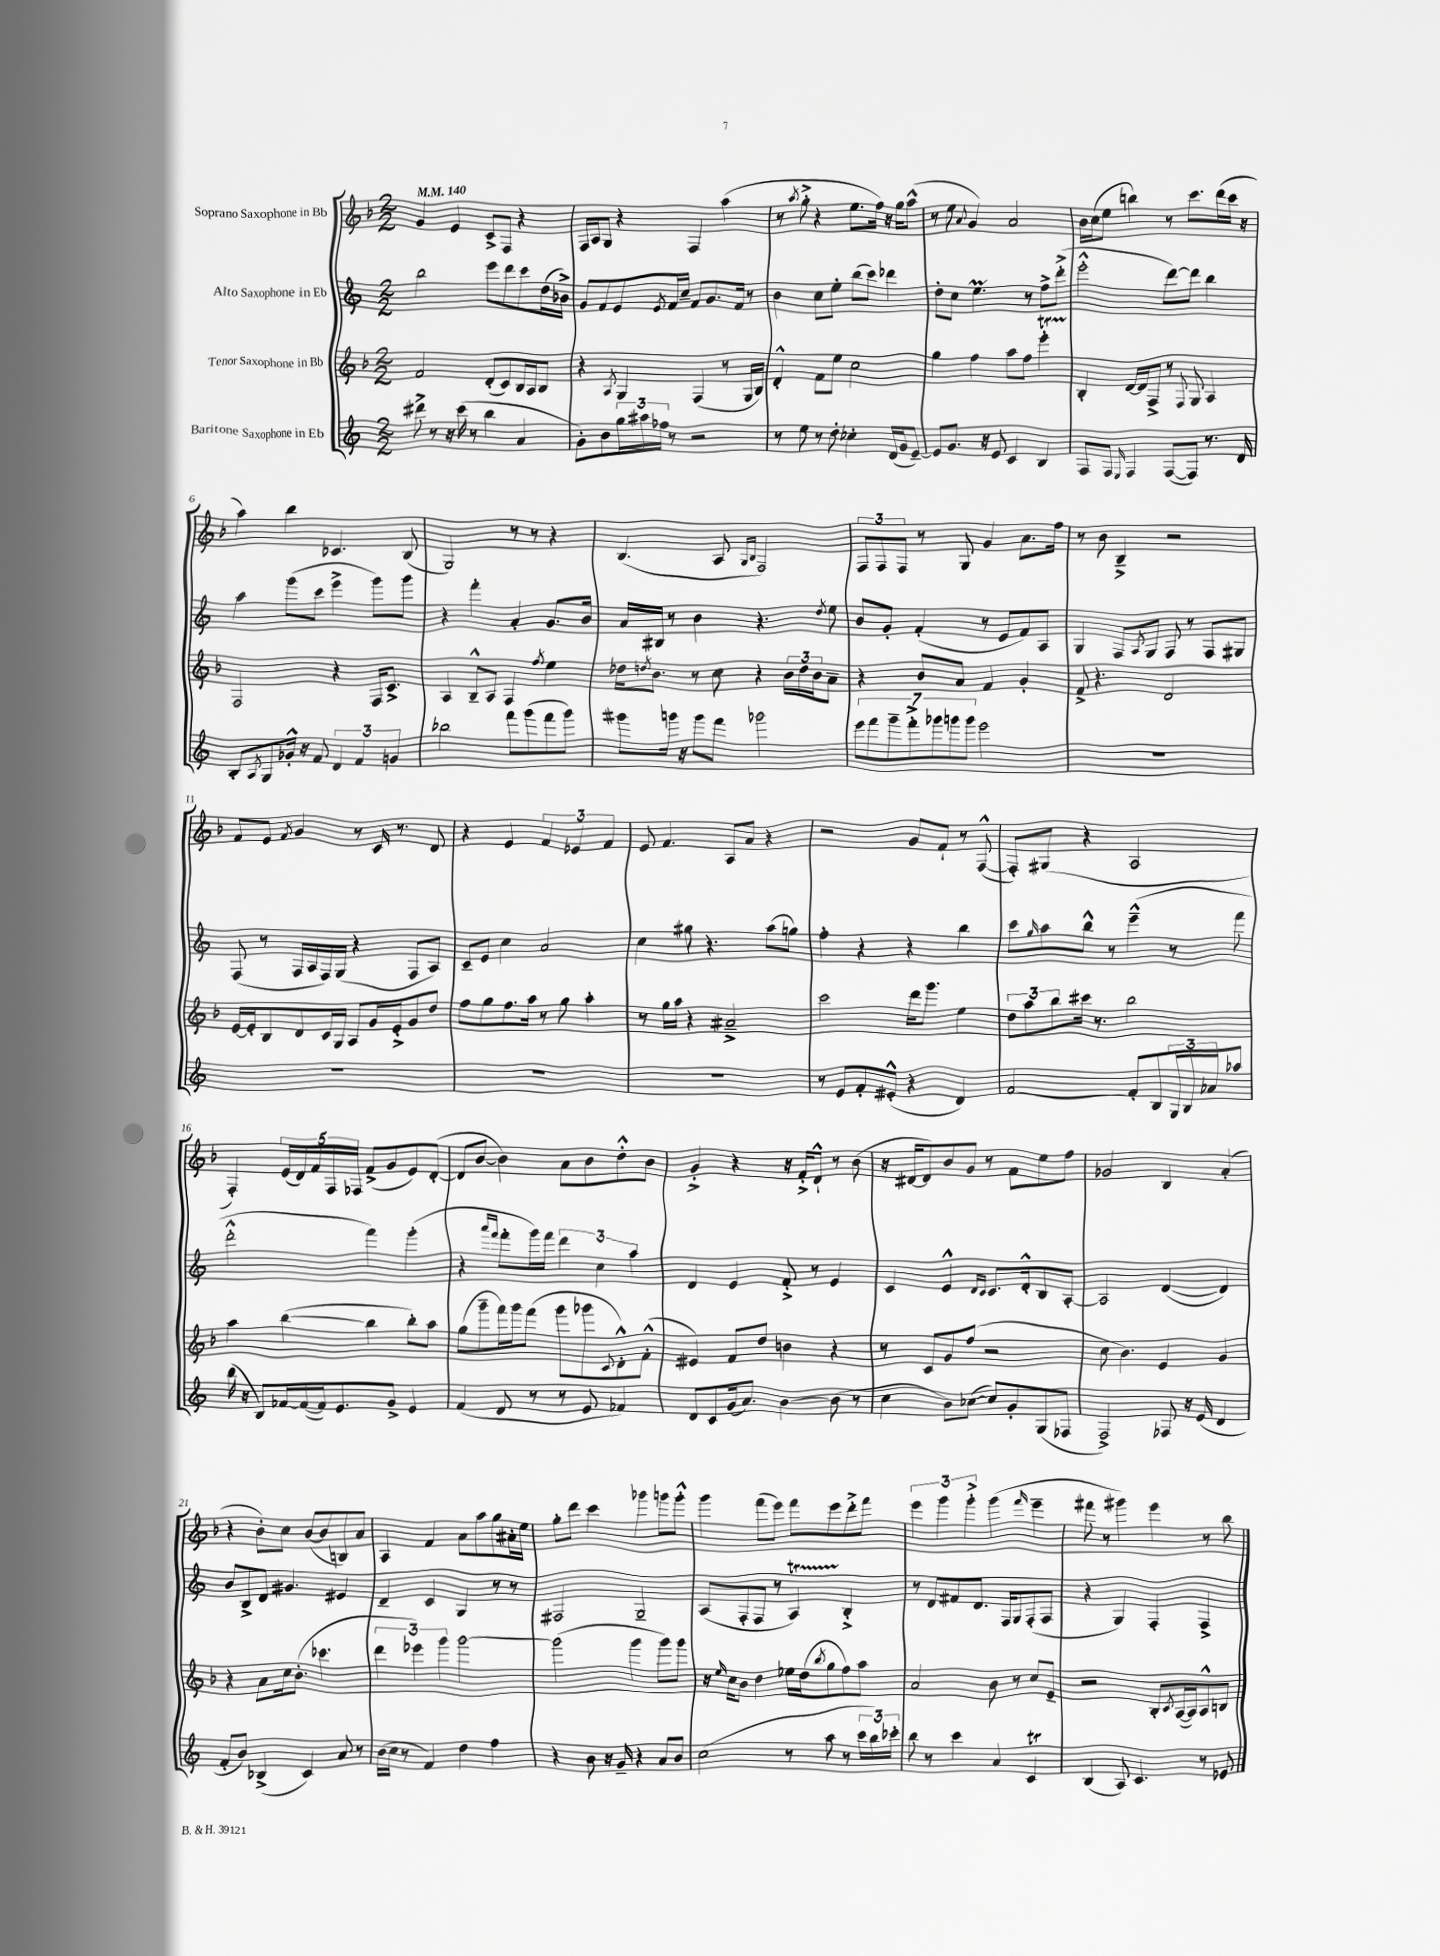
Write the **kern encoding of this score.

**kern	**kern	**kern	**kern
*part4	*part3	*part2	*part1
*staff4	*staff3	*staff2	*staff1
*I"Baritone Saxophone in Eb	*I"Tenor Saxophone in Bb	*I"Alto Saxophone in Eb	*I"Soprano Saxophone in Bb
*clefG2	*clefG2	*clefG2	*clefG2
*k[]	*k[b-]	*k[]	*k[b-]
*M2/2	*M2/2	*M2/2	*M2/2
*MM140	*MM140	*MM140	*MM140
=1	=1	=1	=1
8ddd#X^\	2f/	2bb\	4g/
8r	.	.	.
16r	.	.	4e/
(16ccc\	.	.	.
8r	.	.	.
4bb\	(8d'/L	8eee\L	8c^/L
.	8c/)	8ddd\	8F/J
4a/	16B-/L	8ccc\	4r
.	16A/J	.	.
.	8B-/J	(16dd\L	.
.	.	16b-X^\JJ)	.
=2	=2	=2	=2
8g'\L)	4r	8g/L	16F/LL
.	.	.	16A/J
8b\	.	8f/	8G/J
.	8qA/	.	.
24gg\L	4G/	8e/	4r
24aa#X\	.	.	.
24ff-X\JJ	.	.	.
.	.	8qe/	.
8r	.	16f/L	.
.	.	16cc~/JJ	.
2r	(4F/	8f/L	4F/
.	.	8.g/	.
.	8r	.	(4aa\
.	.	16f/Jk	.
.	16G/LL	8r	.
.	16B-/JJ)	.	.
=3	=3	=3	=3
8r	4d'^^/	4b\	8r
.	.	.	8qaa/
8ee\	.	.	8gg'^\
8r	8f\L	8cc\L	4r
8dd'\	8ee\J	8ee'\J	.
4cc-X'\	2cc\	(8bb\L	8.ee\L
.	.	8ccc\J)	.
.	.	.	16ff\Jk)
(16d/LL	.	4ddd-X\	16r
16g/J	.	.	16gg\KL
[8e~/J)	.	.	(8aa^^\J
=4	=4	=4	=4
8e/L]	4gg\	8dd'\L	8r
8.g/J	.	8cc\J	8ee\
.	.	.	8qqa/
.	4ff\	4.eem\	4g/)
16r	.	.	.
8e/	.	.	.
4c/	8aa\L	.	2a/
.	8ff\J	8r	.
4B/	4eeet'\	8ff^\L	.
.	.	(8ddd'^\J	.
=5	=5	=5	=5
8F/L	4B-'/	2eee'^^\	16b-\LL
.	.	.	(16cc\J
8F/J	.	.	8ee\J
16qqE/	.	.	.
4F/	[16d/LL	.	4bbn\)
.	16d/J]	.	.
.	8F^/J	.	.
([8F/L	8r	[8ddd\L)	8r
.	8qqF/	.	.
8F/J])	8G/	8ddd\J]	8.ccc\L
8.r	4A/	4bb\	.
.	.	.	(16ddd\L
.	.	.	16ccc\JJ
16d/	.	.	16r
!!LO:LB:g=z
=6	=6	=6	=6
8B'/L	2F/	4aa\	4aa\)
8qA/	.	.	.
8G/	.	.	.
16g-X'^^/Jk	.	(8ggg\L	4bb-\
16r	.	.	.
8f/	.	8ccc\J	.
6d/	4r	4eee^\	4.c-X/
6f/	.	.	.
.	16F/KL	8ggg\L)	.
.	8.c^/J	.	.
6gn/	.	.	.
.	.	8ggg\J	(8B-/
=7	=7	=7	=7
2bb-X\	4A/	4r	2G/)
.	8B-~^^/L	4fff'\	.
.	8A/J	.	.
8fff\L	4F/	4a'/	8r
(8ggg\	.	.	8r
.	8qff/	.	.
8fff\	4ee\	8.g/L	4r
8ggg\J)	.	.	.
.	.	16b/Jk	.
=8	=8	=8	=8
8ggg#X\L	16dd-X\KL	16a/LL	(4.B-/
.	8qddn/	.	.
.	8.b-\J	16B#X/JJ	.
16gggn\Jk	.	8r	.
16r	.	.	.
8ggg\L	8r	4b\	.
8fff\J	8cc\	.	8A/
.	.	.	16qqG/LL
.	.	.	16qqB-/JJ
2ggg-X\	4r	4.r	2F/)
.	24b-\LL	.	.
.	24dd\	.	.
.	24b-\J	.	.
.	.	8qdd/	.
.	8a~\J	8ee\	.
=9	=9	=9	=9
14eee\L	4r	8b/L	12F/L
14fff\	.	.	.
.	.	.	12F/
.	.	8g'/J	.
14ggg~\	.	.	.
.	.	.	12F/J
14fff'^\	.	.	.
.	8b-/L	(4f'/	8r
14ggg-X\	.	.	.
14gggn\	.	.	.
.	8a/J	.	8G/
14ggg\J	.	.	.
2eee\	4f/	8r	4g/
.	.	8e/L	.
.	4g'/	8f/)	8.a\L
.	.	8A/J	.
.	.	.	16ff\Jk
=10	=10	=10	=10
1r	8f^/	4G/	8r
.	4.r	.	8b-\
.	.	8F/L	4B-~^/
.	.	8qA/	.
.	.	8G/J	.
.	2d/	8F/	2r
.	.	8r	.
.	.	8F/L	.
.	.	8G#X/J	.
!!LO:LB:g=z
=11	=11	=11	=11
1r	[16e/LL	(8F/	8f/L
.	16e'/J]	.	.
.	8B-/	8r	8e/J
.	.	.	8qf/
.	8d/	16F/LL	4g/
.	.	16A/	.
.	16c/L	16F/)	.
.	16G/JJ	(16G/JJ	.
.	8A/L	4r	8r
.	16g/L	.	16c/
.	16e'^/J	.	8.r
.	8g/	8F/L	.
.	8dd/J	8A/J)	8d/
=12	=12	=12	=12
1r	8ff\L	8c~/L	4r
.	8gg\	8e/J	.
.	8.ff\	4cc\	4e/
.	16aa\Jk	.	.
.	8r	2a/	6f/
.	8gg\	.	.
.	.	.	6e-X/
.	4aa'\	.	.
.	.	.	6f/
=13	=13	=13	=13
1r	8r	4cc\	8e/
.	16gg\LL	.	4.f/
.	16aa\JJ	.	.
.	4r	8gg#X\	.
.	.	4.r	.
.	2a#X~^/	.	8A/L
.	.	.	8a/J
.	.	(8aa\L	4r
.	.	8ggn\J)	.
=14	=14	=14	=14
8r	2ccc\	4ff'\	2r
8e/L	.	.	.
8f'/	.	4r	.
(8e#X'^^/J	.	.	.
4r	16ddd\KL	4r	8g/L
.	8.ggg\J	.	.
.	.	.	8f`/J
4d/)	4ee\	4bb\	8r
.	.	.	([8F^^/
=15	=15	=15	=15
[2f/	12dd\L	8ccc\L	8F'/L])
.	12aa\	.	.
.	.	16qqgg/	.
.	.	8aa\	(8G#X/J
.	12bb-\	.	.
.	16ccc#X\Jk	8bb^^\J	4r
.	8.r	.	.
.	.	8r	.
8f'/L]	2bb-\	(4eee~^^\	2A/
8B/	.	.	.
24G/L	.	8r	.
24B/	.	.	.
24a-X/J	.	.	.
8aa-X/J	.	8fff\	.
!!LO:LB:g=z
=16	=16	=16	=16
(16bb\	4aa\	2ddd'^^\	4F'/)
16r	.	.	.
8B/L)	.	.	.
[16f-X/L	([4bb-\	.	(20e/LL
.	.	.	20d/)
(16f-/_	.	.	.
.	.	.	20f/
16f-/J])	.	.	.
.	.	.	20F/
8.e/	.	.	.
.	.	.	20F-X/JJ
.	4bb-\]	4fff\)	(8f^/L
8g^/J	.	.	8g/
4e/	8bb-'\L)	(4ggg'\	8e/)
.	8aa\J	.	([8d'/J
=17	=17	=17	=17
(4f/	(8gg\L	4r	8d/L]
.	8ggg~\	.	[8b-/J
.	.	16qqaaa/LL	.
.	.	16qqfff/JJ	.
8d/	16fff\L)	8fff'\L	4b-\])
.	16ggg\J	.	.
8r	(8fff\J	16ggg\L)	.
.	.	16fff\JJ	.
8r	8ggg\L	6ddd\	8a\L
8e/	8ggg-X\	.	8b-\
.	.	6cc\	.
.	8qqc/	.	.
4f-X/)	8d'^^\)	.	8dd'^^\
.	.	6aa\	.
.	(8f'^^\J	.	8b-\J
=18	=18	=18	=18
8d/L	4e#X/)	4d/	4g'^/
8c/	.	.	.
(16g/k	8f/L	4e/	4r
8.a/J)	.	.	.
.	8dd/J	.	.
[4b\	4bn\	8f'^/	16r
.	.	.	16f'^/KL
.	.	8r	8d`^^/J
(8b\]	4r	4e/	8r
8r	.	.	(8b-\
=19	=19	=19	=19
4cc\	8r	4c/	16r
.	.	.	[16d#X/KL
.	8c/L	.	8d#/])
8b\L)	8g/	4e^^/	8b-/
([8cc-X\J	(8ff/J	.	8g/J
.	.	16qqd/LL	.
.	.	16qqc/JJ	.
8cc-/L])	2r	8.c/L	8r
8g'/	.	.	8f\L
.	.	16d'^^/k	.
(8G/	.	8B/	8ee\
8F-X/J	.	[8A'/J	8ff\J
=20	=20	=20	=20
2F^/)	8cc\	2A/]	2g-X/
.	4.b-\)	.	.
8F-X/	4e/	([4d/	4B-/
16r	.	.	.
(16e/	.	.	.
4d/	4g/	4d/])	(4a'/
!!LO:LB:g=z
=21	=21	=21	=21
8f'/L	4r	8b/L	4r
8b/J)	.	8B^/	.
(4B-X^/	8a\L	8d/J	8b-'\L)
.	16cc\k	4.g#X/	8cc\J
.	(8.b-'\J	.	.
4c/)	.	.	([8b-/L
.	4.ccc-X\	.	8b-/]
8a/	.	4e#X/	8Bn/)
8r	.	.	8a/J
=22	=22	=22	=22
(16b\LL	6ddd\	4d~/	4A/
16cc\JJ	.	.	.
8r	.	.	.
.	6eee-X\)	.	.
4f/)	.	4c/	4f/
.	6ggg\	.	.
4dd\	[2ggg\	4G/	8a\L
.	.	.	8aa\
4ff\	.	8r	8gg\
.	.	8r	16a#X'\L
.	.	.	16ee\JJ
=23	=23	=23	=23
4r	(2ggg\]	2F#X/	8gg'\L
.	.	.	8ddd\J
8b\	.	.	4ccc\
16r	.	.	.
16g~/	.	.	.
4r	4ggg\	2G~/	4ggg-X\
8a/L	8ggg\L)	.	8gggn\L
8b/J	8ggg\J	.	8ggg'^^\J
=24	=24	=24	=24
(2cc\	16r	(8A/L	4ggg\
.	16qqee/	.	.
.	16cc\KL	.	.
.	8b-\J	8F'/	.
.	4dd\	8F/J	(8fff\L
.	.	8r	8eee\J)
8r	16ee-X\LL	4AT/)	8fff\L
.	(16dd\J	.	.
.	8qbb-/	.	.
8aa\	8gg\	.	8eee\
8r	8ff\)	4B'^/	8ddd'^\
24ccc\LL	8aa\J	.	8fff\J
24bb\)	.	.	.
24ccc-X'\JJ	.	.	.
=25	=25	=25	=25
8bb\	2a/	8r	6eee\
8r	.	8d/L	.
.	.	.	6ggg\
4ccc\	.	8f#X/	.
.	.	.	6ggg'^\
.	.	8.d/J	.
4a/	8b-\	.	(4ggg\
.	.	16F/KL	.
.	8r	8G/	.
.	.	.	16qqfff/
4cT/	8cc/L	(8F'/	4eee~\
.	8e~/J	8F/J	.
=26	=26	=26	=26
(4B/	2r	4r	8fff#X\
.	.	.	8r
8A/)	.	4G/)	4ggg#X\)
4.c/	.	.	.
.	8B-'/L	4F'/	4eee\
.	8qc/	.	.
.	([16A/L	.	.
.	16A/J])	.	.
8r	8A^^/	4F^/	8r
8e-X/	8Bn/J	.	8bb-\
==	==	==	==
*-	*-	*-	*-
